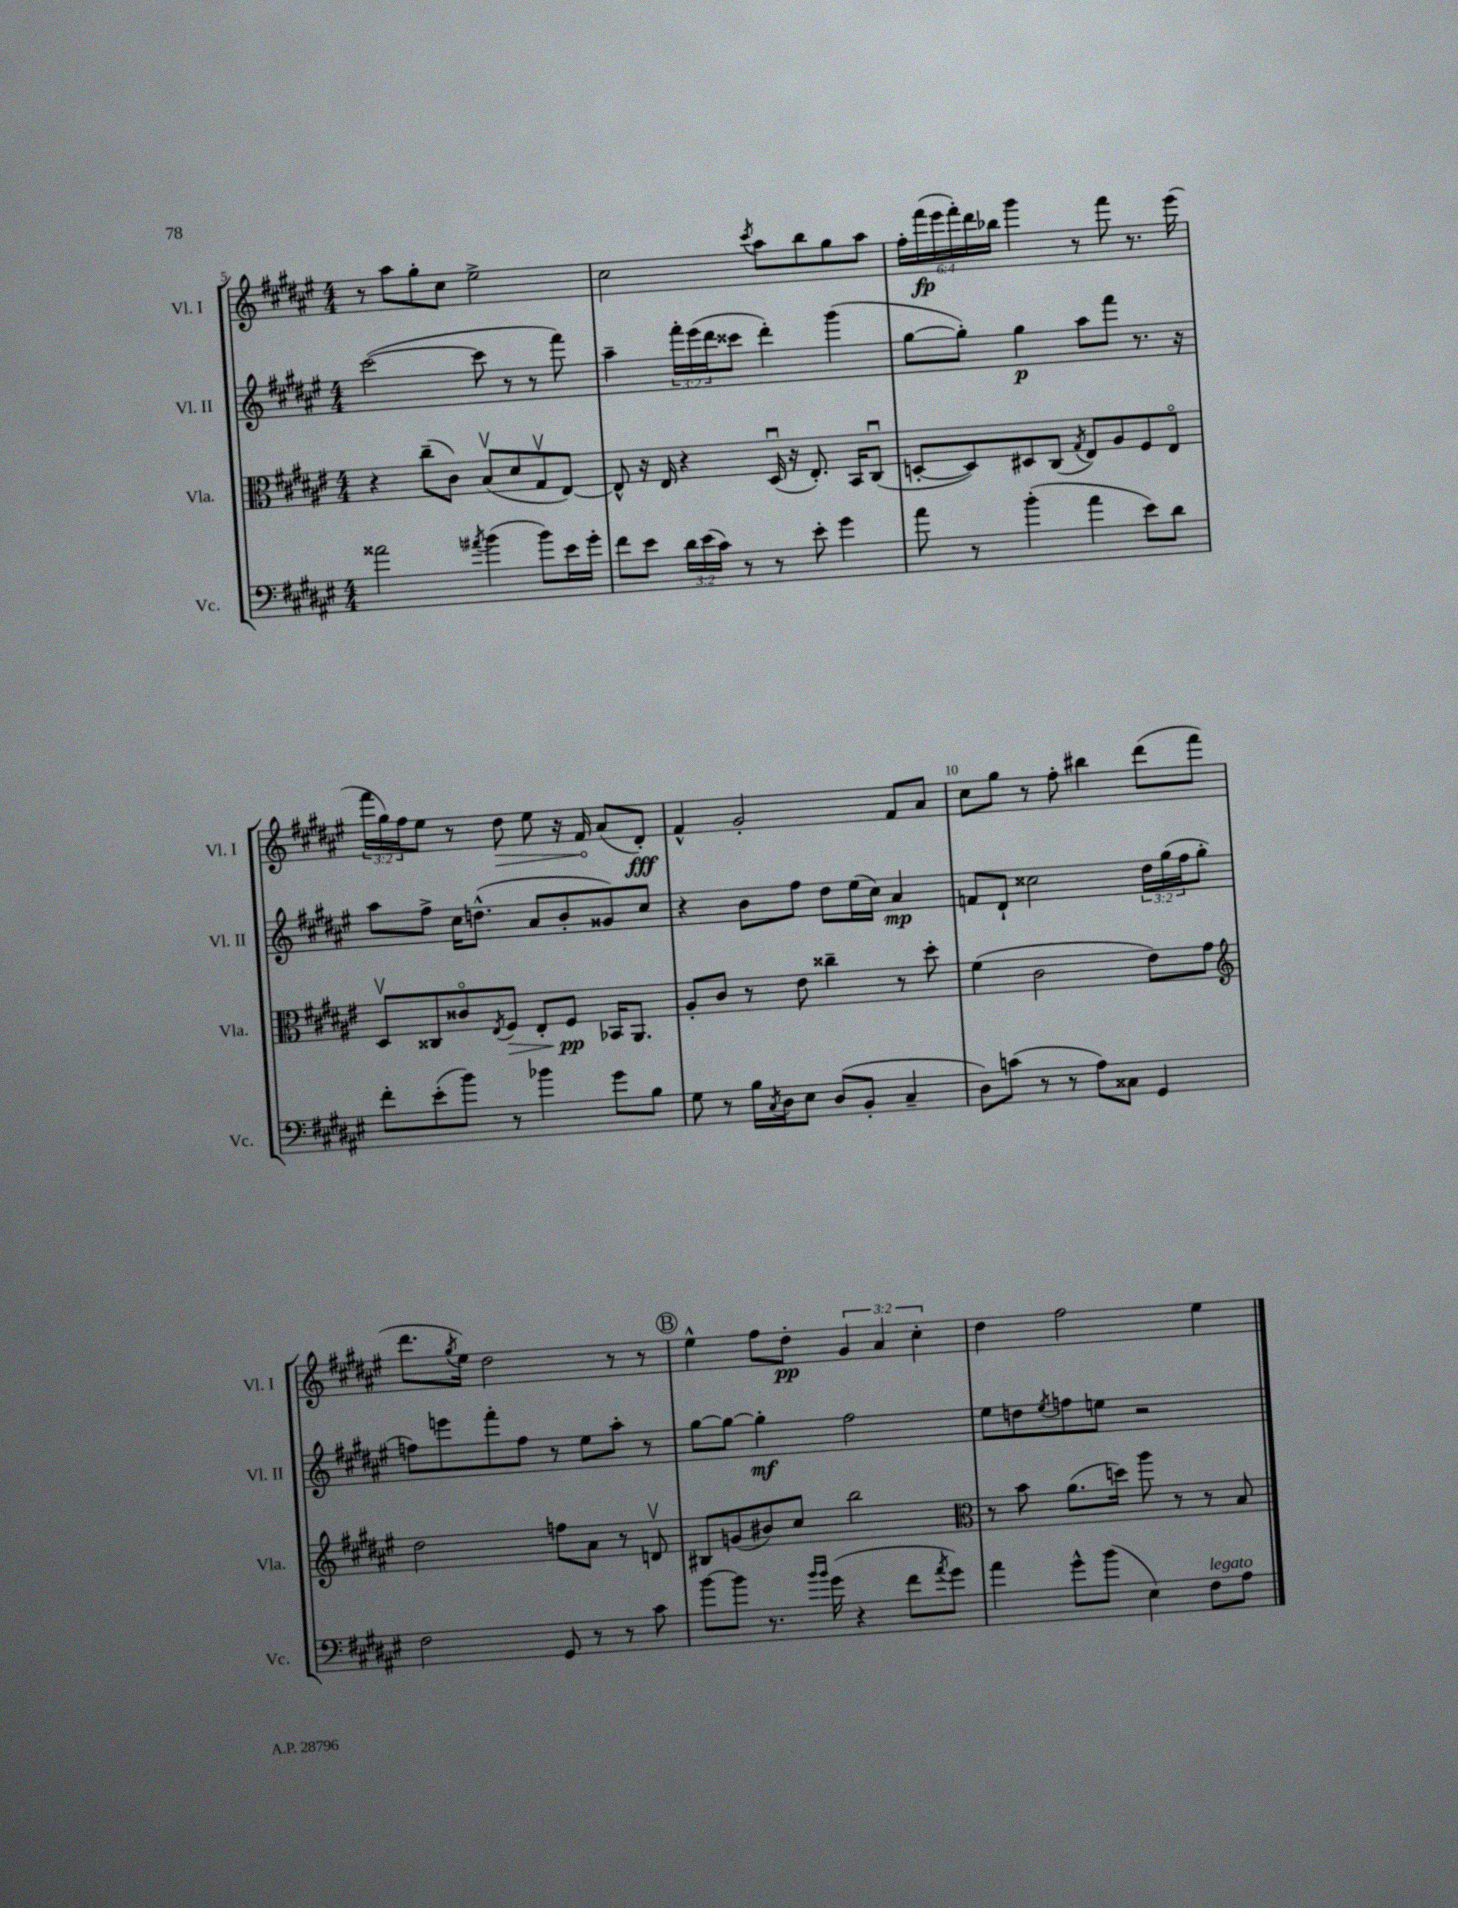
<<
\new StaffGroup <<
\new Staff = "s0" \with { instrumentName = "Vl. I" shortInstrumentName = "Vl. I" } {
    \clef treble \key fis \major \numericTimeSignature \time 4/4 \override Staff.TupletNumber.text = #tuplet-number::calc-fraction-text
    r8 ais''8 gis''8-. cis''8 eis''2-> |
    cis''2 \acciaccatura { cis'''8 } ais''8 b''8 gis''8 ais''8 |
    \tuplet 6/4 { fis''16-. fis'''16\fp( eis'''16 fis'''16-.) dis'''16 bes''16 } gis'''4 r8 fis'''8 r8. eis'''16( |
    \tuplet 3/2 { fis'''16 gis''16) fis''16 } eis''8 r8 \once \override Hairpin.circled-tip = ##t dis''8\> eis''8 r16 fis'16\! ais'8( dis'8-.\fff) |
    fis'4-^ gis'2-. fis'8 ais'8 |
    cis''8 gis''8 r8 fis''8-. bis''4 dis'''8( fis'''8 |
    dis'''8. \acciaccatura { gis''8 } eis''16) dis''2 r8 r8 |
    \mark \markup { \circle "B" } eis''4-^ fis''8 dis''8-.\pp \tuplet 3/2 { gis'4 ais'4 cis''4-. } |
    dis''4 fis''2 eis''4 \bar "|." |
}
\new Staff = "s1" \with { instrumentName = "Vl. II" shortInstrumentName = "Vl. II" } {
    \clef treble \key fis \major \numericTimeSignature \time 4/4 \override Staff.TupletNumber.text = #tuplet-number::calc-fraction-text
    cis'''2~( cis'''8 r8 r8 fis'''8) |
    ais''4-- \tuplet 3/2 { fis'''16-. eis'''16( dis'''16 } cisis'''8 dis'''4-.) gis'''4( |
    gis''8~ gis''8-.) gis''4\p ais''8 fis'''8 r8. r16 |
    ais''8 fis''8-> cis''16 d''8.-^( ais'8 b'8-. gisis'8) cis''8 |
    r4 b'8 fis''8 dis''8 eis''16( cis''16) ais'4\mp |
    f'8 dis'8-! cisis''2 \tuplet 3/2 { dis''16 gis''16( fis''16 } gis''8-. |
    f''8) e'''8 fis'''8-. f''8 r8 eis''8 ais''8-. r8 |
    \mark \markup { \circle "B" } gis''8~ gis''8~ gis''4-.\mf fis''2 |
    eis''8 d''8 \acciaccatura { eis''8 } f''8 e''8 r2 \bar "|." |
}
\new Staff = "s2" \with { instrumentName = "Vla." shortInstrumentName = "Vla." } {
    \clef alto \key fis \major \numericTimeSignature \time 4/4
    r4 cis''8--( cis'8) b8\upbow( dis'8 gis8\upbow eis8~) |
    eis8-^ r16 eis16 r4 dis16\downbow( r16 eis8.-.) b,16 cis8\downbow( |
    d8~-. d8) dis8 cis8( \acciaccatura { gis8 } eis8) ais8 fis8 eis8\flageolet |
    dis8\upbow cisis8 cisis'8\flageolet \acciaccatura { eis8 } fis8\> eis8-. fis8\pp\! bes,16 ais,8. |
    ais8-. cis'8 r8 eis'8 cisis''4-- r8 dis''8-. |
    fis'4( cis'2 eis'8) gis'8 |
    \clef treble dis''2 f''8 ais'8 r8 d'8\upbow |
    \mark \markup { \circle "B" } bis8 g'8( bis'8) cis''8 b''2 |
    \clef alto r8 b'8 ais'8.( d''16) ais''8 r8 r8 b8 \bar "|." |
}
\new Staff = "s3" \with { instrumentName = "Vc." shortInstrumentName = "Vc." } {
    \clef bass \key fis \major \numericTimeSignature \time 4/4 \override Staff.TupletNumber.text = #tuplet-number::calc-fraction-text
    aisis'2 \acciaccatura { ais'8 } b'4( b'8) eis'16 gis'16-. |
    fis'8 eis'8 \tuplet 3/2 { dis'16 eis'16( cis'16) } r8 r8 eis'8-. gis'4 |
    ais'8 r8 b'4-.( ais'4 eis'8) dis'8 |
    fis'8-. eis'8-.( b'8) r8 bes'4 gis'8 b8 |
    gis8 r8 b16 \acciaccatura { cis8 } dis16 eis8 dis8( b,8-. cis4-- |
    dis8) c'8( r8 r8 ais8) cisis8 gis,4 |
    fis2 gis,8 r8 r8 cis'8 |
    \mark \markup { \circle "B" } b'8~ b'8 r8. \grace { b'16 b'16 } gis'16( r4 fis'8 \acciaccatura { ais'8 } gis'8) |
    ais'4 gis'8-^ b'8( eis4) fis8^\markup { \italic "legato" } ais8 \bar "|." |
}
>>
>>
\layout { \context { \Score currentBarNumber = #5 \override BarNumber.break-visibility = ##(#f #t #t) barNumberVisibility = #(every-nth-bar-number-visible 5) } }
